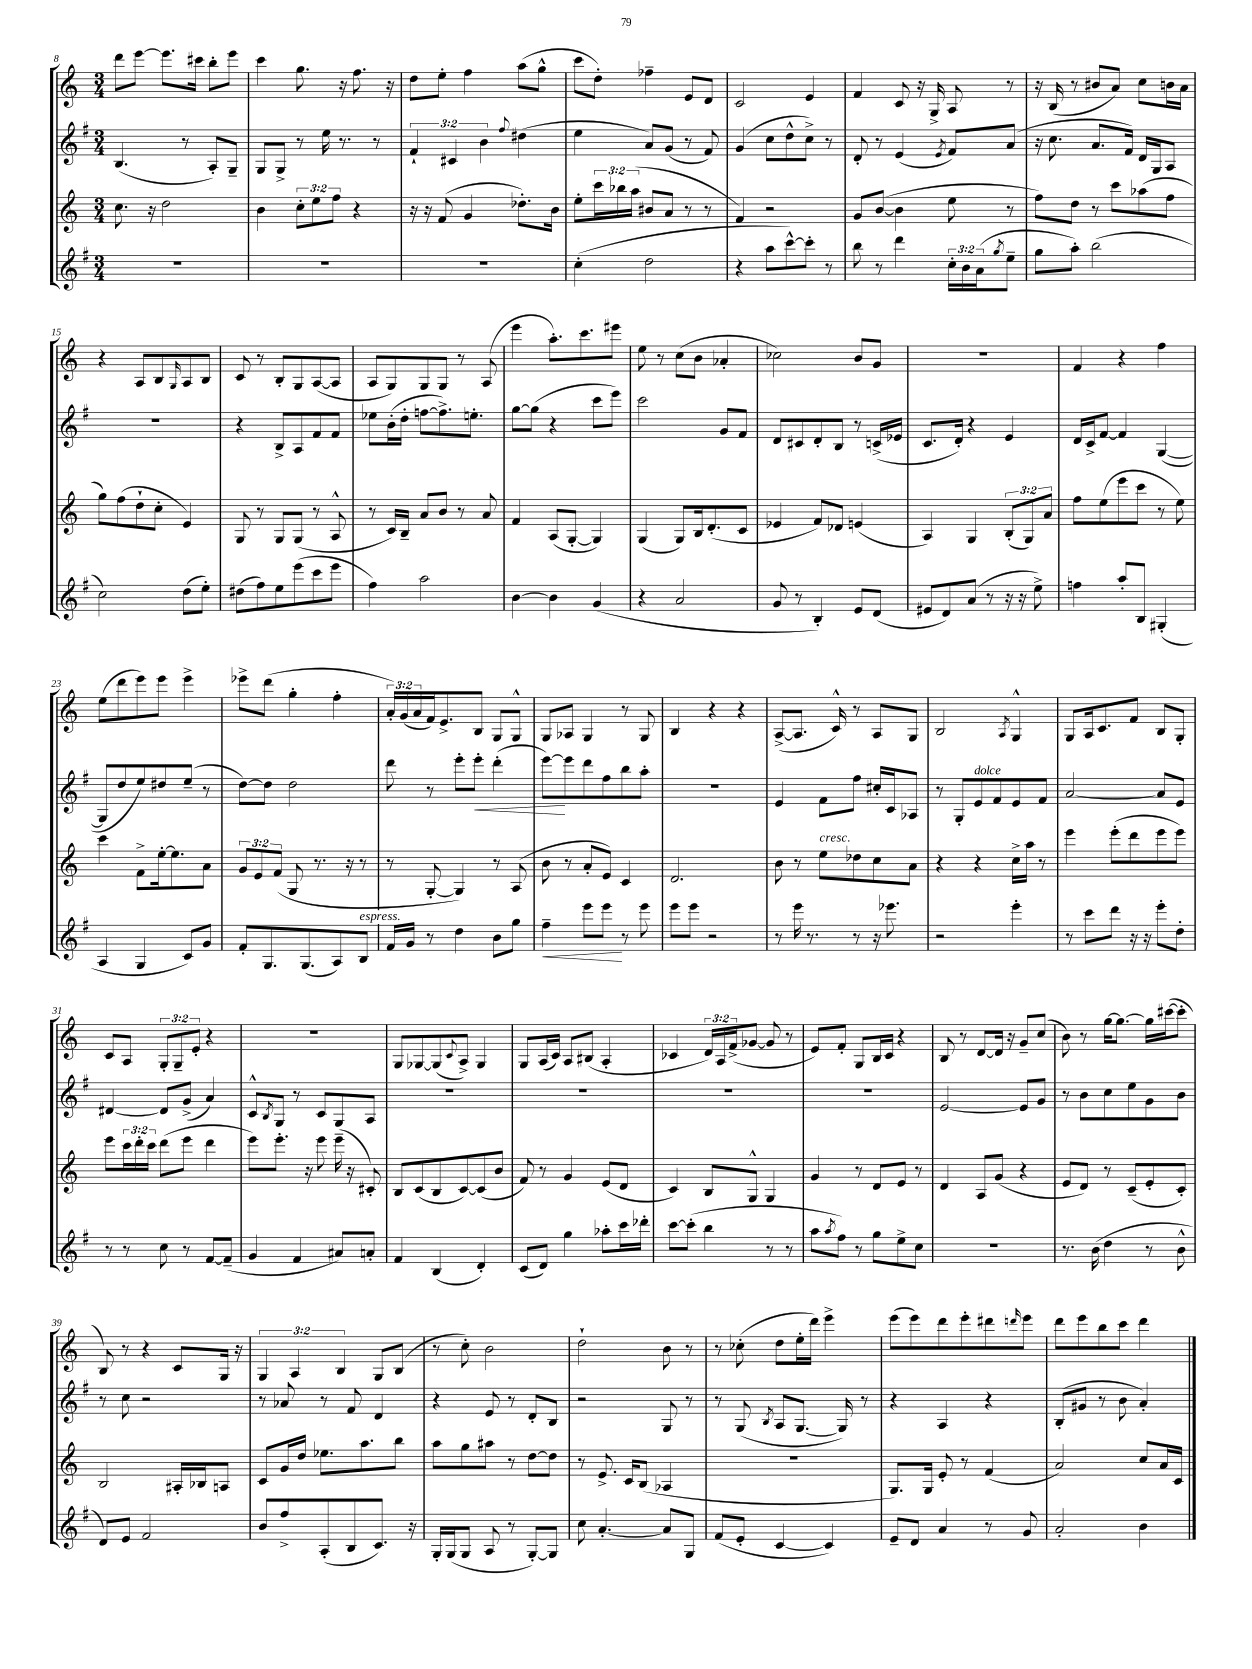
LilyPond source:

<<
\new StaffGroup <<
\new Staff = "s0" {
    \clef treble \key c \major \numericTimeSignature \time 3/4 \override Staff.TupletNumber.text = #tuplet-number::calc-fraction-text
    d'''8 e'''8~ e'''8. cis'''16 b''8-. e'''8 |
    c'''4 g''8. r16 f''8. r16 |
    d''8 e''8-. f''4 a''8( g''8-^ |
    c'''8 d''8-.) fes''4-- e'8 d'8 |
    c'2 e'4 |
    f'4 c'8 r16 g16-> a8 r8 |
    r16 b16( r8 bis'8 a'8) c''8 b'16 a'16 |
    r4 a8 b8 \grace { g16 } a8 b8 |
    c'8 r8 b8-. g8 a8~( a8 |
    a8 g8) g8 g8 r8 a8( |
    e'''4 a''8.-.) c'''8. eis'''8 |
    e''8 r8 c''8( b'8 aes'4-. |
    ces''2) b'8 g'8 |
    R2. |
    f'4 r4 f''4 |
    e''8( d'''8 e'''8) e'''8 e'''4-> |
    ees'''8-> d'''8( g''4-. f''4-. |
    \tuplet 3/2 { a'16-.) g'16( a'16 } f'16) e'8.-> b8 g8 g8-^ |
    g8 aes8 g4 r8 g8 |
    b4 r4 r4 |
    a8~->( a8. c'16-^) r8 a8 g8 |
    b2 \acciaccatura { a8 } g4-^ |
    g8 a16 c'8. f'8 b8 g8-. |
    c'8 a8 \tuplet 3/2 { g8-. g8-- e'8-. } r4 |
    R2. |
    g8 ges8~ ges8( \appoggiatura { c'8 } a8->) ges4 |
    g8 a16( c'16) a8 bis8( a4-. |
    ces'4 \tuplet 3/2 { d'16) a16 f'16->( } ges'8~ ges'8 r8 |
    e'8) f'8-. g8 b16 c'16 r4 |
    b8 r8 d'8~ d'16 r16 g'8-- c''8( |
    b'8) r8 g''16~ g''8.~ g''16 cis'''16~( cis'''8-. |
    b8) r8 r4 c'8 g16 r16 |
    \tuplet 3/2 { g4 a4 b4 } g8 b8( |
    r8 c''8-.) b'2 |
    d''2-! b'8 r8 |
    r8 ces''8-.( d''8 e''16-. d'''16) e'''4-> |
    e'''8( e'''8) d'''8 e'''8-. dis'''8 \grace { d'''16 } e'''8 |
    d'''8 e'''8 b''8 c'''8 d'''4 \bar "|." |
}
\new Staff = "s1" {
    \clef treble \key g \major \numericTimeSignature \time 3/4 \override Staff.TupletNumber.text = #tuplet-number::calc-fraction-text
    b4.( r8 a8-.) g8-- |
    g8 g8-> r8 e''16 r8. r8 |
    \tuplet 3/2 { fis'4-! cis'4 b'4 } \appoggiatura { fis''8 } dis''4( |
    e''4 a'8) g'8( r8 fis'8) |
    g'4( c''8 d''8-^ c''8->) r8 |
    d'8-. r8 e'4( \acciaccatura { e'8 } fis'8) a'8( |
    r16 c''8. a'8. fis'16) d'16 g16 a8 |
    R2. |
    r4 b8-> a8 fis'8 fis'8 |
    ees''8 b'16-.( d''16-. f''8~ f''8.->) e''8.-. |
    g''8~ g''8( r4 c'''8 e'''8) |
    c'''2 g'8 fis'8 |
    d'8 cis'8 d'8-. b8 r8 c'16->( ees'16 |
    c'8. d'16-.) r4 e'4 |
    d'16 c'16-> fis'8~ fis'4 g4~( |
    g8 d''8 e''8) dis''8 e''8--( r8 |
    d''8~) d''8 d''2 |
    d'''8 r8 e'''8-. e'''8-.\< d'''4-.( |
    e'''8~\!) e'''8 d'''8 fis''8 b''8 a''8-. |
    R2. |
    e'4 fis'8 fis''8 cis''16-. c'16 aes8 |
    r8 g8-. e'8^\markup { \italic "dolce" } fis'8 e'8 fis'8 |
    a'2~ a'8 e'8 |
    dis'4~ dis'8 g'8->( a'4) |
    c'8-^ \acciaccatura { b8 } g8 r8 c'8 g8 a8 |
    R2. |
    R2. |
    R2. |
    R2. |
    e'2~ e'8 g'8 |
    r8 b'8 c''8 e''8 g'8 b'8 |
    r8 c''8 r2 |
    r8 aes'8 r8 fis'8 d'4 |
    r4 e'8 r8 d'8-. b8 |
    r2 g8 r8 |
    r8 g8( \acciaccatura { b8 } a8 g8.~ g16) r8 |
    r4 a4 r4 |
    b8-.( gis'8 r8 b'8 a'4-.) \bar "|." |
}
\new Staff = "s2" {
    \clef treble \key c \major \numericTimeSignature \time 3/4 \override Staff.TupletNumber.text = #tuplet-number::calc-fraction-text
    c''8. r16 d''2 |
    b'4 \tuplet 3/2 { c''8-. e''8 f''8 } r4 |
    r16 r16 f'8( g'4 des''8.-.) b'16 |
    e''8-. \tuplet 3/2 { c'''16 bes''16 a''16( } bis'8 a'8 r8 r8 |
    f'4) r2 |
    g'8 b'8~( b'4 e''8 r8 |
    f''8) d''8 r8 c'''8 aes''8( f''8 |
    g''8) f''8( d''8-! c''8-. e'4) |
    g8 r8 g8 g8( r8 a8-^ |
    r8 c'16) b16-- a'8 b'8 r8 a'8 |
    f'4 a8( g8~-. g4) |
    g4( g8) b16 d'8.-.( c'8 |
    ees'4 f'8) des'8 e'4( |
    a4) g4 \tuplet 3/2 { b8-.( g8) a'8 } |
    f''8 e''8( e'''8 c'''8 r8 e''8) |
    c'''4 f'8-> e''16~-. e''8. a'8 |
    \tuplet 3/2 { g'8 e'8 f'8( } g8 r8. r16 r8 |
    r8 g8~-. g4) r8 a8( |
    b'8 r8 a'8-. e'8) c'4 |
    d'2. |
    b'8 r8 e''8^\markup { \italic "cresc." } des''8 c''8 a'8 |
    r4 r4 c''16-> a''16 r8 |
    e'''4 e'''8-.( d'''8 e'''8 e'''8) |
    e'''8 \tuplet 3/2 { c'''16 d'''16-. c'''16 } d'''8( e'''8 d'''4 |
    e'''8) e'''8.-. r16 e'''8 e'''16--( r16 cis'8-.) |
    b8 c'8( b8 c'8~) c'8( b'8 |
    f'8) r8 g'4 e'8( d'8 |
    c'4) b8 g8-^ g4 |
    g'4 r8 d'8 e'8 r8 |
    d'4 a8 g'8( r4 |
    e'8 d'8) r8 c'8--( e'8-. c'8-.) |
    b2 ais16-. bes16 a8 |
    c'8 g'16 d''16 ees''8. a''8. b''8 |
    a''8 g''8 ais''8 r8 d''8~ d''8 |
    r8 e'8.-> c'16 b8( aes4 |
    R2. |
    g8.) g16 e'8-. r8 f'4( |
    a'2) c''8 a'16 c'16 \bar "|." |
}
\new Staff = "s3" {
    \clef treble \key g \major \numericTimeSignature \time 3/4 \override Staff.TupletNumber.text = #tuplet-number::calc-fraction-text
    R2. |
    R2. |
    R2. |
    c''4-.( d''2 |
    r4 a''8 c'''8~-^) c'''8-. r8 |
    b''8 r8 d'''4 \tuplet 3/2 { c''16-. b'16 a'16( } \acciaccatura { g''8 } e''8-- |
    g''8 a''8-.) b''2( |
    c''2) d''8( e''8-.) |
    dis''8( fis''8) e''8 e'''8( c'''8 e'''8 |
    fis''4) a''2 |
    b'4~ b'4 g'4( |
    r4 a'2 |
    g'8 r8 b4-.) e'8 d'8( |
    eis'8 d'8) a'8( r8 r16 r16 e''8->) |
    f''4 a''8-. b8 gis4-.( |
    a4 g4 c'8) g'8 |
    fis'8-. g8. g8.( a8) b8^\markup { \italic "espress." } |
    fis'16 g'16 r8 d''4 b'8 g''8 |
    fis''4--\< e'''8 e'''8\! r8 e'''8 |
    e'''8 e'''8 r2 |
    r8 e'''16 r8. r8 r16 ees'''8. |
    r2 e'''4-. |
    r8 c'''8 d'''8 r16 r16 e'''8-. d''8-. |
    r8 r8 c''8 r8 fis'8~ fis'8--( |
    g'4 fis'4 ais'8) a'8-. |
    fis'4 b4( d'4-.) |
    c'8( d'8) g''4 aes''8-. c'''16 des'''16-. |
    c'''8~ c'''8-.( b''4 r8 r8 |
    a''8 \acciaccatura { a''8 } fis''8) r8 g''8 e''8-> c''8 |
    R2. |
    r8. b'16( d''4 r8 b'8-^ |
    d'8) e'8 fis'2 |
    b'8 fis''8-> a8-.( b8 c'8.) r16 |
    g16-. g16( g8 a8 r8 g8~-.) g8 |
    c''8 a'4.~-. a'8 g8 |
    fis'8( e'8-. c'4~ c'4) |
    e'8-- d'8 a'4 r8 g'8 |
    a'2-. b'4 \bar "|." |
}
>>
>>
\layout { \context { \Score currentBarNumber = #8 } }
